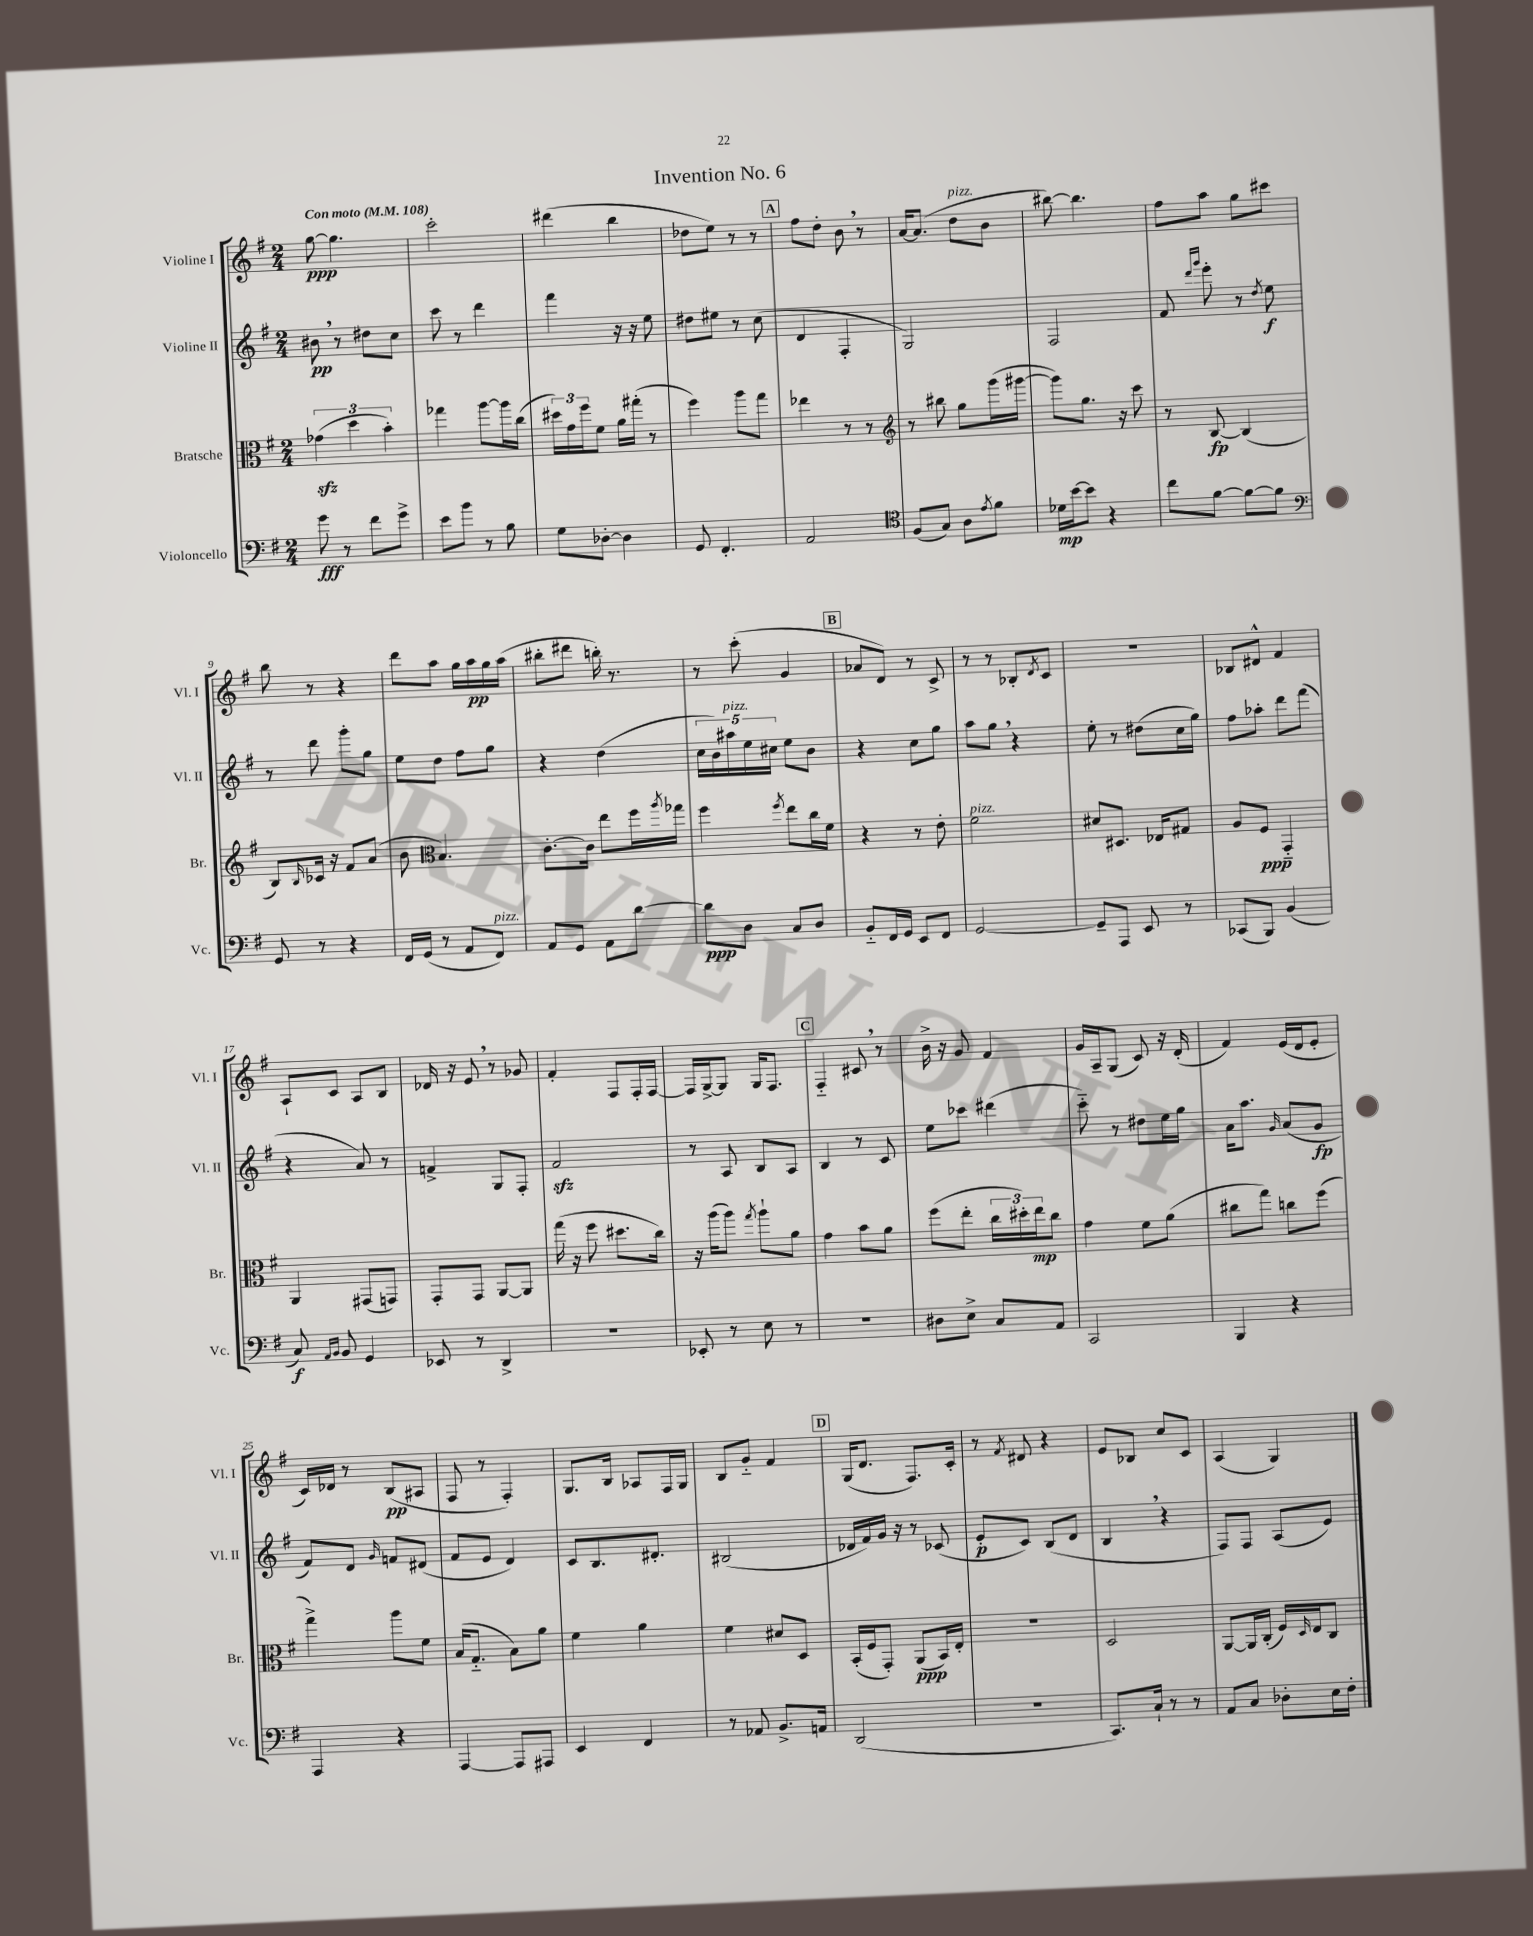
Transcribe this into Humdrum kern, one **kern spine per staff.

**kern	**dynam	**kern	**dynam	**kern	**dynam	**kern	**dynam
*part4	*part4	*part3	*part3	*part2	*part2	*part1	*part1
*staff4	*staff4	*staff3	*staff3	*staff2	*staff2	*staff1	*staff1
*I"Violoncello	*	*I"Bratsche	*	*I"Violine II	*	*I"Violine I	*
*I'Vc.	*	*I'Br.	*	*I'Vl. II	*	*I'Vl. I	*
*clefF4	*	*clefC3	*	*clefG2	*	*clefG2	*
*k[f#]	*	*k[f#]	*	*k[f#]	*	*k[f#]	*
*M2/4	*	*M2/4	*	*M2/4	*	*M2/4	*
*MM108	*	*MM108	*	*MM108	*	*MM108	*
=1	=1	=1	=1	=1	=1	=1	=1
!	!	!	!	!	!	!LO:TX:a:B:t=Con moto	!
8g\	fff	(6g-Xzz\	.	8b#X,\	pp	[8gg\	ppp
8r	.	.	.	8r	.	4.gg\]	.
.	.	6dd\	.	.	.	.	.
8f#\L	.	.	.	8dd#X\L	.	.	.
.	.	6b'\)	.	.	.	.	.
8g^\J	.	.	.	8cc\J	.	.	.
=2	=2	=2	=2	=2	=2	=2	=2
8e\L	.	4gg-X\	.	8ccc\	.	2ccc'\	.
8b\J	.	.	.	8r	.	.	.
8r	.	[8aa\L	.	4ddd\	.	.	.
8B\	.	16aa\L]	.	.	.	.	.
.	.	(16cc\JJ	.	.	.	.	.
=3	=3	=3	=3	=3	=3	=3	=3
8G\L	.	24dd#X\LL)	.	4fff#\	.	(4ddd#X\	.
.	.	24g\	.	.	.	.	.
.	.	24ff#\J	.	.	.	.	.
[8D-X'\J	.	8f#\J	.	.	.	.	.
4D-\]	.	16a\LL	.	16r	.	4bb\	.
.	.	(16gg#X'\JJ	.	16r	.	.	.
.	.	8r	.	8ee\	.	.	.
=4	=4	=4	=4	=4	=4	=4	=4
8GG/	.	4ff#\)	.	8dd#X\L	.	8dd-X\L	.
4.FF#'/	.	.	.	8ee#X\J	.	8ee\J)	.
.	.	8aa\L	.	8r	.	8r	.
.	.	8gg\J	.	(8cc\	.	8r	.
!!LO:REH:place=s1:t=A
=5	=5	=5	=5	=5	=5	=5	=5
2AA/	.	4ee-X\	.	4d/	.	8ff#\L	.
.	.	.	.	.	.	8dd'\J	.
.	.	8r	.	4F#'/	.	8b,\	.
.	.	8r	.	.	.	8r	.
=6	=6	=6	=6	=6	=6	=6	=6
*clefC4	*	*clefG2	*	*	*	*	*
(8F#/L	.	8r	.	2G/)	.	[16a/KL	.
.	.	.	.	.	.	(8.a/J]	.
8G/J)	.	8bb#X\	.	.	.	.	.
!	!	!	!	!	!	!LO:TX:a:i:t=pizz.	!
8A\L	.	8gg\L	.	.	.	8dd\L	.
8qe/	.	.	.	.	.	.	.
8f#\J	.	(16ggg\L	.	.	.	8b\J	.
.	.	[16ggg#X\JJ	.	.	.	.	.
=7	=7	=7	=7	=7	=7	=7	=7
16d-X\LL	mp	8ggg#\L])	.	2F#/	.	[8bb#X\)	.
[16b\J	.	.	.	.	.	.	.
8b\J]	.	8.gg\J	.	.	.	4.bb#\]	.
4r	.	.	.	.	.	.	.
.	.	16r	.	.	.	.	.
.	.	8ccc\	.	.	.	.	.
=8	=8	=8	=8	=8	=8	=8	=8
8cc\L	.	8r	.	8f#/	.	8ff#\L	.
.	.	.	.	16qqddd/LL	.	.	.
.	.	.	.	16qqggg/JJ	.	.	.
[8f#\J	.	[8B/	fp	8eee'\	.	8aa\J	.
8f#\L_	.	(4B/]	.	8r	.	8gg\L	.
.	.	.	.	8qdd/	.	.	.
8f#\J]	.	.	.	8ee\	f	8ccc#X\J	.
!!LO:LB:g=z
=9	=9	=9	=9	=9	=9	=9	=9
*clefF4	*	*	*	*	*	*	*
8GG/	.	8B/L)	.	8r	.	8bb\	.
.	.	16qqB/	.	.	.	.	.
8r	.	16c-X/Jk	.	8ddd\	.	8r	.
.	.	16r	.	.	.	.	.
4r	.	8f#/L	.	8ggg'\L	.	4r	.
.	.	(8a/J	.	8gg\J	.	.	.
=10	=10	=10	=10	=10	=10	=10	=10
16FF#/LL	.	8b\	.	8ee\L	.	8ddd\L	.
(16GG/JJ	.	.	.	.	.	.	.
*	*	*clefC3	*	*	*	*	*
8r	.	4.B/)	.	8dd\J	.	8aa\J	.
8AA/L	.	.	.	8ff#\L	.	16gg\LL	.
.	.	.	.	.	.	16aa\	pp
!LO:TX:a:i:t=pizz.	!	!	!	!	!	!	!
8FF#/J)	.	.	.	8gg\J	.	16gg\	.
.	.	.	.	.	.	(16aa\JJ	.
=11	=11	=11	=11	=11	=11	=11	=11
8AA/L	.	[8.c'\L	.	4r	.	8bb#X'\L	.
8GG/J	.	.	.	.	.	8ddd#X\J	.
.	.	16c\Jk]	.	.	.	.	.
8AA\L	.	8ee\L	.	(4dd\	.	16bbn'\)	.
.	.	.	.	.	.	8.r	.
[8d\J	.	16ff#\L	.	.	.	.	.
.	.	8qaa/	.	.	.	.	.
.	.	16gg-X\JJ	.	.	.	.	.
=12	=12	=12	=12	=12	=12	=12	=12
8d\L]	ppp	4ff#\	.	20cc\LL	.	8r	.
.	.	.	.	20b\)	.	.	.
!	!	!	!	!LO:TX:a:i:t=pizz.	!	!	!
.	.	.	.	20aa#X\	.	.	.
8D\J	.	.	.	.	.	(8ccc'\	.
.	.	.	.	20ee\	.	.	.
.	.	.	.	20cc#X\JJ	.	.	.
.	.	8qff#/	.	.	.	.	.
8C/L	.	8ee\L	.	8ee\L	.	4g/	.
8D/J	.	16cc\L	.	8b\J	.	.	.
.	.	16f#\JJ	.	.	.	.	.
!!LO:REH:place=s1:t=B
=13	=13	=13	=13	=13	=13	=13	=13
8BB/L	.	4r	.	4r	.	8a-X/L	.
16FF#/L	.	.	.	.	.	8d/J)	.
16GG/JJ	.	.	.	.	.	.	.
8EE/L	.	8r	.	8cc\L	.	8r	.
8FF#/J	.	8e'\	.	8gg\J	.	8c^/	.
=14	=14	=14	=14	=14	=14	=14	=14
!	!	!LO:TX:a:i:t=pizz.	!	!	!	!	!
[2GG/	.	2f#\	.	8aa\L	.	8r	.
.	.	.	.	8gg,\J	.	8r	.
.	.	.	.	4r	.	8B-X'/L	.
.	.	.	.	.	.	8qd/	.
.	.	.	.	.	.	8c/J	.
=15	=15	=15	=15	=15	=15	=15	=15
8GG~/L]	.	8d#X/L	.	8ee'\	.	2r	.
8AAA/J	.	8.D#X/J	.	8r	.	.	.
8EE/	.	.	.	(8dd#X\L	.	.	.
.	.	16E-X/KL	.	.	.	.	.
8r	.	8G#X/J	.	16cc\L	.	.	.
.	.	.	.	16gg\JJ)	.	.	.
=16	=16	=16	=16	=16	=16	=16	=16
(8CC-X/L	.	8A/L	.	8ff#\L	.	8B-X/L	.
8BBB/J)	.	8F#/J	ppp	8aa-X'\J	.	8d#X^^/J	.
(4BB/	.	4GG/	.	8ddd\L	.	4f#/	.
.	.	.	.	(8fff#\J	.	.	.
!!LO:LB:g=z
=17	=17	=17	=17	=17	=17	=17	=17
8C/)	f	4AA/	.	4r	.	8A`/L	.
16qqAA/LL	.	.	.	.	.	.	.
16qqBB/JJ	.	.	.	.	.	.	.
8BB/	.	.	.	.	.	8c/J	.
4GG/	.	(8GG#X/L	.	8a/)	.	8A/L	.
.	.	8GGn/J)	.	8r	.	8B/J	.
=18	=18	=18	=18	=18	=18	=18	=18
8EE-X/	.	8GG'/L	.	4fn^/	.	16d-X/	.
.	.	.	.	.	.	16r	.
8r	.	8GG/J	.	.	.	8e,/	.
4DD^/	.	[8AA/L	.	8G/L	.	8r	.
.	.	8AA/J]	.	8F#'/J	.	8g-X/	.
=19	=19	=19	=19	=19	=19	=19	=19
2r	.	(16gg\	.	2f#zz/	.	4f#'/	.
.	.	16r	.	.	.	.	.
.	.	8ff#\	.	.	.	.	.
.	.	8.dd#X\L	.	.	.	8F#/L	.
.	.	.	.	.	.	16F#'/L	.
.	.	16cc\Jk)	.	.	.	[16F#/JJ	.
=20	=20	=20	=20	=20	=20	=20	=20
8EE-X'/	.	16r	.	8r	.	16F#/LL]	.
.	.	(16aa\KL	.	.	.	[16G^/J	.
8r	.	8aa\J)	.	8A/	.	8G/J]	.
.	.	8qgg/	.	.	.	.	.
8E\	.	8aa`\L	.	8B/L	.	16G/KL	.
.	.	.	.	.	.	8.F#/J	.
8r	.	8a\J	.	8A/J	.	.	.
!!LO:REH:place=s1:t=C
=21	=21	=21	=21	=21	=21	=21	=21
2r	.	4g\	.	4B/	.	4F#/	.
.	.	8b\L	.	8r	.	8c#X,/	.
.	.	8a\J	.	8c/	.	8r	.
=22	=22	=22	=22	=22	=22	=22	=22
8D#X\L	.	(8ff#\L	.	8ee\L	.	16b^\	.
.	.	.	.	.	.	16r	.
8E^\J	.	8ee'\J	.	8ccc-X\J	.	8g/	.
8C/L	.	24cc\LL	.	(4ddd#X\	.	4f#/	.
.	.	24dd#X'\)	.	.	.	.	.
.	.	24ee\J	mp	.	.	.	.
8AA/J	.	8cc\J	.	.	.	.	.
=23	=23	=23	=23	=23	=23	=23	=23
2CC/	.	4g\	.	8ccc\)	.	16g/LL	.
.	.	.	.	.	.	16A~/J	.
.	.	.	.	8r	.	(8G/J	.
.	.	8f#\L	.	8dd#X\L	.	8c/)	.
.	.	(8a\J	.	16ee\L	.	16r	.
.	.	.	.	16gg\JJ	.	(16d'/	.
=24	=24	=24	=24	=24	=24	=24	=24
4BBB/	.	8cc#X\L	.	16a\KL	.	4f#/)	.
.	.	.	.	8.aa\J	.	.	.
.	.	8gg\J)	.	.	.	.	.
.	.	.	.	16qqg/	.	.	.
4r	.	8ccn\L	.	(8a/L	.	(16e/LL	.
.	.	.	.	.	.	16d/J	.
.	.	(8ff#\J	.	8g/J	fp	8e'/J	.
!!LO:LB:g=z
=25	=25	=25	=25	=25	=25	=25	=25
4AAA/	.	4gg^\)	.	8f#/L)	.	16c/LL)	.
.	.	.	.	.	.	16d-X/JJ	.
.	.	.	.	8d/J	.	8r	.
.	.	.	.	16qqg/	.	.	.
4r	.	8aa\L	.	8fn/L	.	(8B/L	pp
.	.	8f#\J	.	(8d#X/J	.	8A#X/J	.
=26	=26	=26	=26	=26	=26	=26	=26
[4AAA/	.	(16B/KL	.	8f#/L	.	8F#/	.
.	.	8.G/J	.	.	.	.	.
.	.	.	.	8e/J	.	8r	.
8AAA/L]	.	8B\L)	.	4d/)	.	4F#'/)	.
8AAA#X/J	.	8a\J	.	.	.	.	.
=27	=27	=27	=27	=27	=27	=27	=27
4EE/	.	4f#\	.	8c/L	.	8.G/L	.
.	.	.	.	8.B/	.	.	.
.	.	.	.	.	.	16B/Jk	.
4FF#/	.	4a\	.	.	.	8A-X/L	.
.	.	.	.	8.d#X'/J	.	.	.
.	.	.	.	.	.	16F#/L	.
.	.	.	.	.	.	16G/JJ	.
=28	=28	=28	=28	=28	=28	=28	=28
8r	.	4f#\	.	(2B#X/	.	8B/L	.
8AA-X/	.	.	.	.	.	8g/J	.
8.BB^/L	.	8d#X/L	.	.	.	4f#/	.
.	.	8D/J	.	.	.	.	.
16AAn/Jk	.	.	.	.	.	.	.
!!LO:REH:place=s1:t=D
=29	=29	=29	=29	=29	=29	=29	=29
(2DD/	.	(16BB'/LL	.	16d-X/LL	.	(16G/KL	.
.	.	16F#/J	.	16f#/)	.	8.d/J	.
.	.	8GG'/J)	.	16g/JJ	.	.	.
.	.	.	.	16r	.	.	.
.	.	(8AA/L	ppp	8r	.	8.F#/L)	.
.	.	16BB/L)	.	(8c-X/	.	.	.
.	.	16E'/JJ	.	.	.	16c'/Jk	.
=30	=30	=30	=30	=30	=30	=30	=30
2r	.	2r	.	8e'/L	p	8r	.
.	.	.	.	.	.	8qf#/	.
.	.	.	.	8c/J)	.	8d#X/	.
.	.	.	.	(8B/L	.	4r	.
.	.	.	.	8d/J	.	.	.
=31	=31	=31	=31	=31	=31	=31	=31
8.CC/L)	.	2D/	.	4B,/	.	8e/L	.
.	.	.	.	.	.	8B-X/J	.
16C`/Jk	.	.	.	.	.	.	.
8r	.	.	.	4r	.	8cc/L	.
8r	.	.	.	.	.	8c/J	.
=32	=32	=32	=32	=32	=32	=32	=32
8AA/L	.	[8AA/L	.	8F#/L)	.	(4A/	.
8C/J	.	16AA/L]	.	8F#/J	.	.	.
.	.	(16C'/JJ	.	.	.	.	.
8D-X'\L	.	16F#/LL)	.	(8A/L	.	4G/)	.
.	.	16qqD/	.	.	.	.	.
.	.	16E/J	.	.	.	.	.
16E\L	.	8C/J	.	8e/J)	.	.	.
16F#'\JJ	.	.	.	.	.	.	.
==	==	==	==	==	==	==	==
*-	*-	*-	*-	*-	*-	*-	*-
